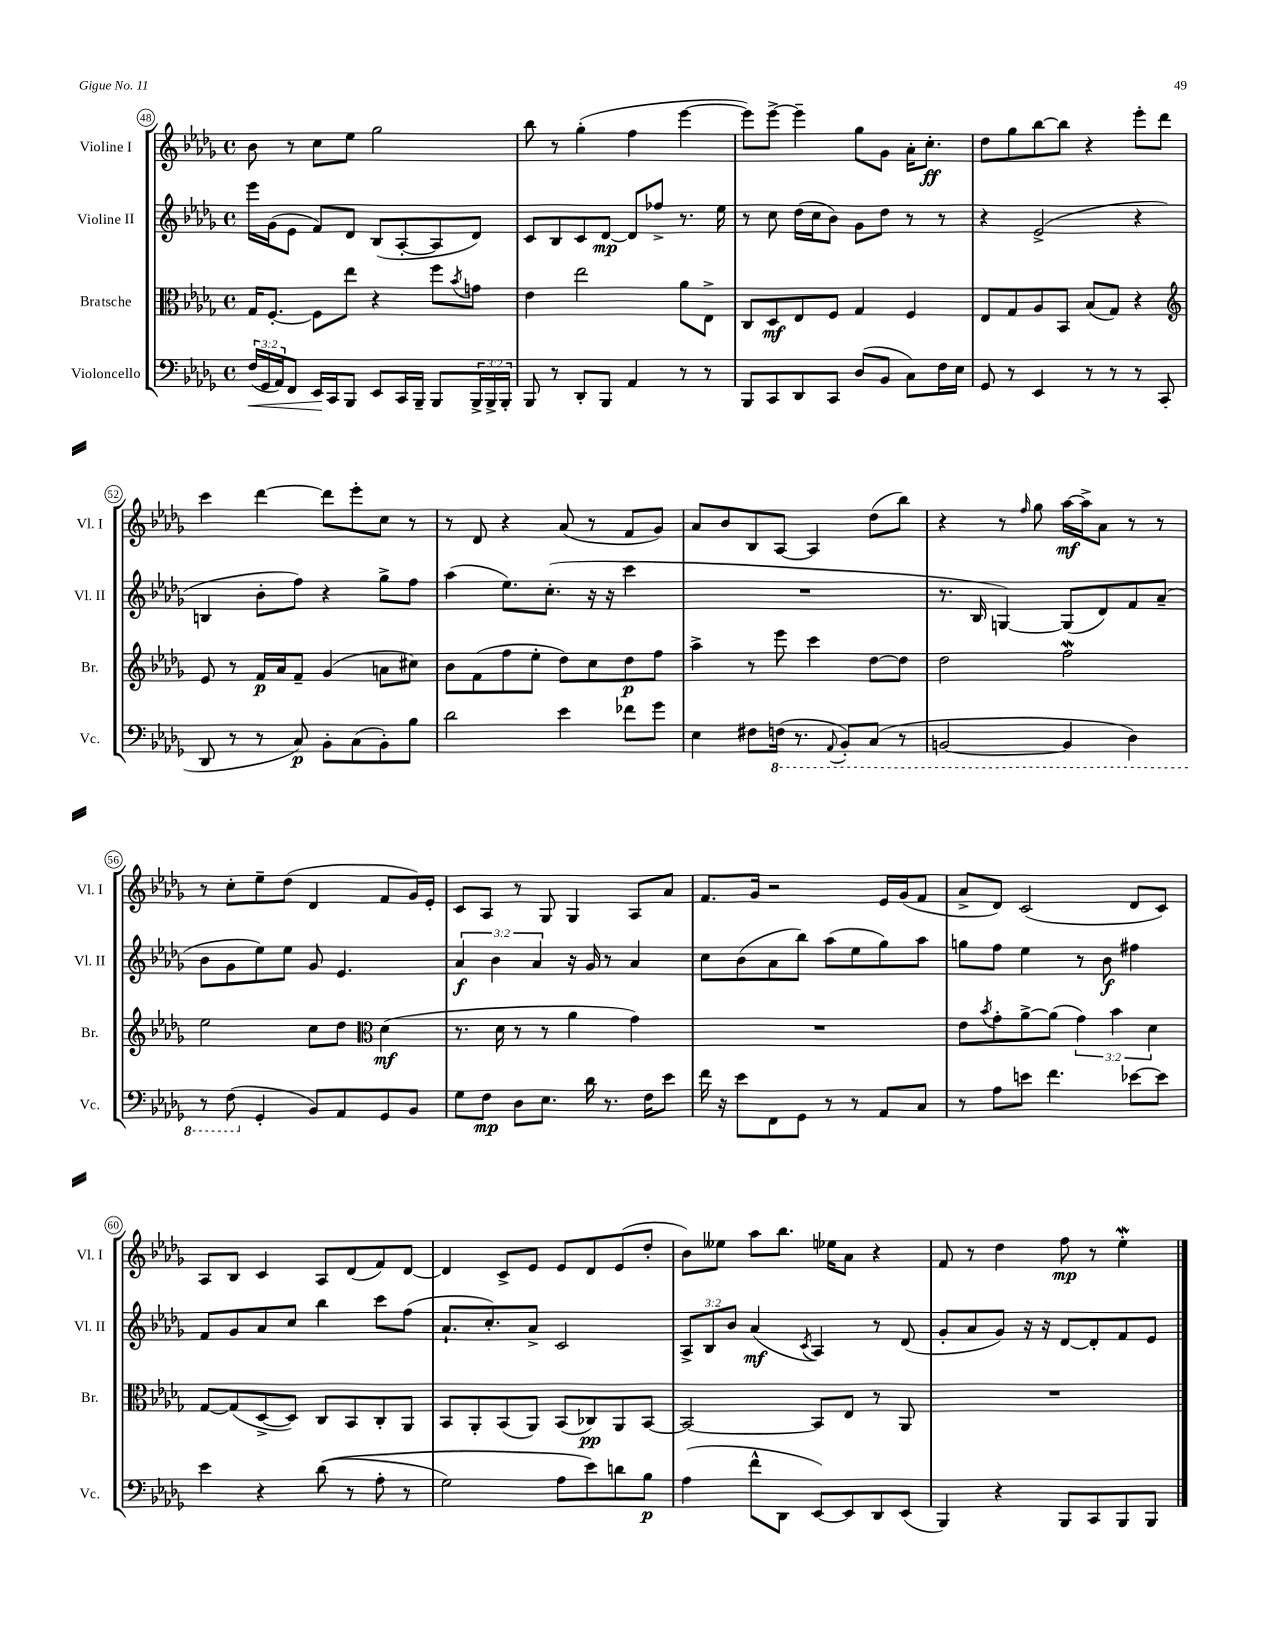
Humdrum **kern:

**kern	**kern	**kern	**kern
*staff4	*staff3	*staff2	*staff1
*clefF4	*clefC3	*clefG2	*clefG2
*k[b-e-a-d-g-]	*k[b-e-a-d-g-]	*k[b-e-a-d-g-]	*k[b-e-a-d-g-]
*M4/4	*M4/4	*M4/4	*M4/4
*met(c)	*met(c)	*met(c)	*met(c)
(24F	16G-	16eee-	8b-
24GG-	.	.	.
.	[8.F'	(16g-	.
24AA-)	.	.	.
8FF	.	8e-	8r
16EE-	8F]	8f)	8cc
16CC	.	.	.
8BBB-	8ee-	8d-	8ee-
8EE-	4r	(8B-	2gg-
16CC	.	[8A-'	.
16BBB-~	.	.	.
8BBB-	8ff	8A-]	.
.	8qb-	.	.
24BBB-^	8g	8d-)	.
24BBB-^	.	.	.
24BBB-'	.	.	.
=	=	=	=
8BBB-	4e-	8c	8bb-
8r	.	8B-	8r
8DD-'	2ee-	8c	(4gg-'
8BBB-	.	[8d-	.
4AA-	.	8d-]	4ff
.	.	8ff-^	.
8r	8a-	8.r	[4eee-
8r	8E-^	.	.
.	.	16ee-	.
=	=	=	=
8BBB-	8C	8r	8eee-])
8CC	8D-	8cc	[8eee-^
8DD-	8E-	(16dd-	4eee-~]
.	.	16cc	.
8CC	8F	8b-)	.
(8D-	4G-	8g-	8gg-
8BB-	.	8dd-	8g-
8C)	4F	8r	16a-'
.	.	.	8.cc'
16F	.	8r	.
16E-	.	.	.
=	=	=	=
8GG-	8E-	4r	8dd-
8r	8G-	.	8gg-
4EE-	8A-	(2e-^	[8bb-
.	8BB-	.	8bb-]
8r	(8B-	.	4r
8r	8G-)	.	.
8r	4r	4r	8eee-'
(8CC	.	.	8ddd-
=	=	=	=
*	*clefG2	*	*
8DD-	8e-	4B	4ccc
8r	8r	.	.
8r	16f	8b-'	[4ddd-
.	16a-	.	.
8C)	8f~	8ff)	.
8BB-'	(4g-	4r	8ddd-]
(8C	.	.	8eee-'
8BB-')	8a	8gg-^	8cc
8B-	8cc#)	8ff	8r
=	=	=	=
2d-	8b-	(4aa-	8r
.	(8f	.	8d-
.	8ff	8.ee-)	4r
.	8ee-'	.	.
.	.	(8.cc'	.
4e-	8dd-)	.	(8a-
.	8cc	16r	8r
.	.	16r	.
8f-	8dd-	4ccc	8f
8g-	8ff	.	8g-)
=	=	=	=
4E-	4aa-^	1r	8a-
.	.	.	8b-
8F#	8r	.	8B-
(16FF	8eee-	.	[8A-
8.r	.	.	.
.	4ccc	.	4A-]
8qqAAA-	.	.	.
8BBB-')	.	.	.
(8CC	[8dd-	.	(8dd-
8r	8dd-]	.	8bb-)
=	=	=	=
[2BBB	2dd-	8.r	4r
.	.	16B-	.
.	.	[4G)	8r
.	.	.	16qqff
.	.	.	8gg-
4BBB]	2ff	(8G]	[16aa-
.	.	.	16aa-^]
.	.	8d-)	8a-
4DD-)	.	8f	8r
.	.	(8a-~	8r
=	=	=	=
8r	2ee-	8b-	8r
(8FF	.	8g-	8cc'
4GG-'	.	8ee-)	8ee-~
.	.	8ee-	(8dd-
8BB-)	8cc	8g-	4d-
8AA-	8dd-	4.e-	.
*	*clefC3	*	*
8GG-	(4d-	.	8f
8BB-	.	.	16g-)
.	.	.	16e-'
=	=	=	=
8G-	8.r	6a-	8c
8F	.	.	8A-
.	.	6b-	.
.	16d-	.	.
8D-	8r	.	8r
.	.	6a-	.
8.E-	8r	.	8G-
.	4a-	16r	4G-
16d-	.	16g-	.
8.r	.	8r	.
.	4g-)	4a-	8A-
16F	.	.	.
8e-	.	.	8a-
=	=	=	=
16f	1r	8cc	8.f
16r	.	.	.
8e-	.	(8b-	.
.	.	.	16g-
8FF	.	8a-	2r
8GG-	.	8bb-)	.
8r	.	(8aa-	.
8r	.	8ee-	.
8AA-	.	8gg-)	16e-
.	.	.	(16g-
8C	.	8aa-	8f
=	=	=	=
8r	8e-	8gg	8a-^
.	8qb-	.	.
8A-	8g-'	8ff	8d-)
8e	[8a-^	4ee-	(2c
4.f	(8a-]	.	.
.	6g-)	8r	.
.	.	8b-	.
.	6b-	.	.
[8e-	.	4ff#	8d-
.	6d-	.	.
8e-]	.	.	8c)
=	=	=	=
4e-	[8G-	8f	8A-
.	(8G-]	8g-	8B-
4r	[8D-^	8a-	4c
.	8D-])	8cc	.
&((8d-	8C	4bb-	8A-
8r	8BB-	.	(8d-
8A-'	8C'	8ccc	8f)
8r	8AA-	(8ff	[8d-
=	=	=	=
2G-)	8BB-	8.a-`	4d-]
.	8AA-'	.	.
.	.	8.cc')	.
.	(8BB-	.	8c^
.	8AA-)	8a-^	8e-
8A-	(8BB-	2c	8e-
8e-&)	8C-)	.	8d-
8d	8AA-	.	(8e-
8B-	[8BB-	.	8dd-'
=	=	=	=
(4A-	2BB-_	12A-^	8b-)
.	.	12B-	.
.	.	.	8ee--
.	.	12b-	.
8f^^	.	(4a-	8aa-
8DD-	.	.	8.bb-
.	.	8qc	.
[8EE-)	8BB-]	4A-)	.
.	.	.	16ee-
8EE-]	8E-	.	8a-
8DD-	8r	8r	4r
(8EE-	8AA-	(8d-	.
=	=	=	=
4BBB-)	1r	8g-'	8f
.	.	8a-	8r
4r	.	8g-)	4dd-
.	.	16r	.
.	.	16r	.
8BBB-	.	[8d-	8ff
8CC	.	8d-']	8r
8BBB-	.	8f	4ee-'
8BBB-	.	8e-	.
==	==	==	==
*-	*-	*-	*-
